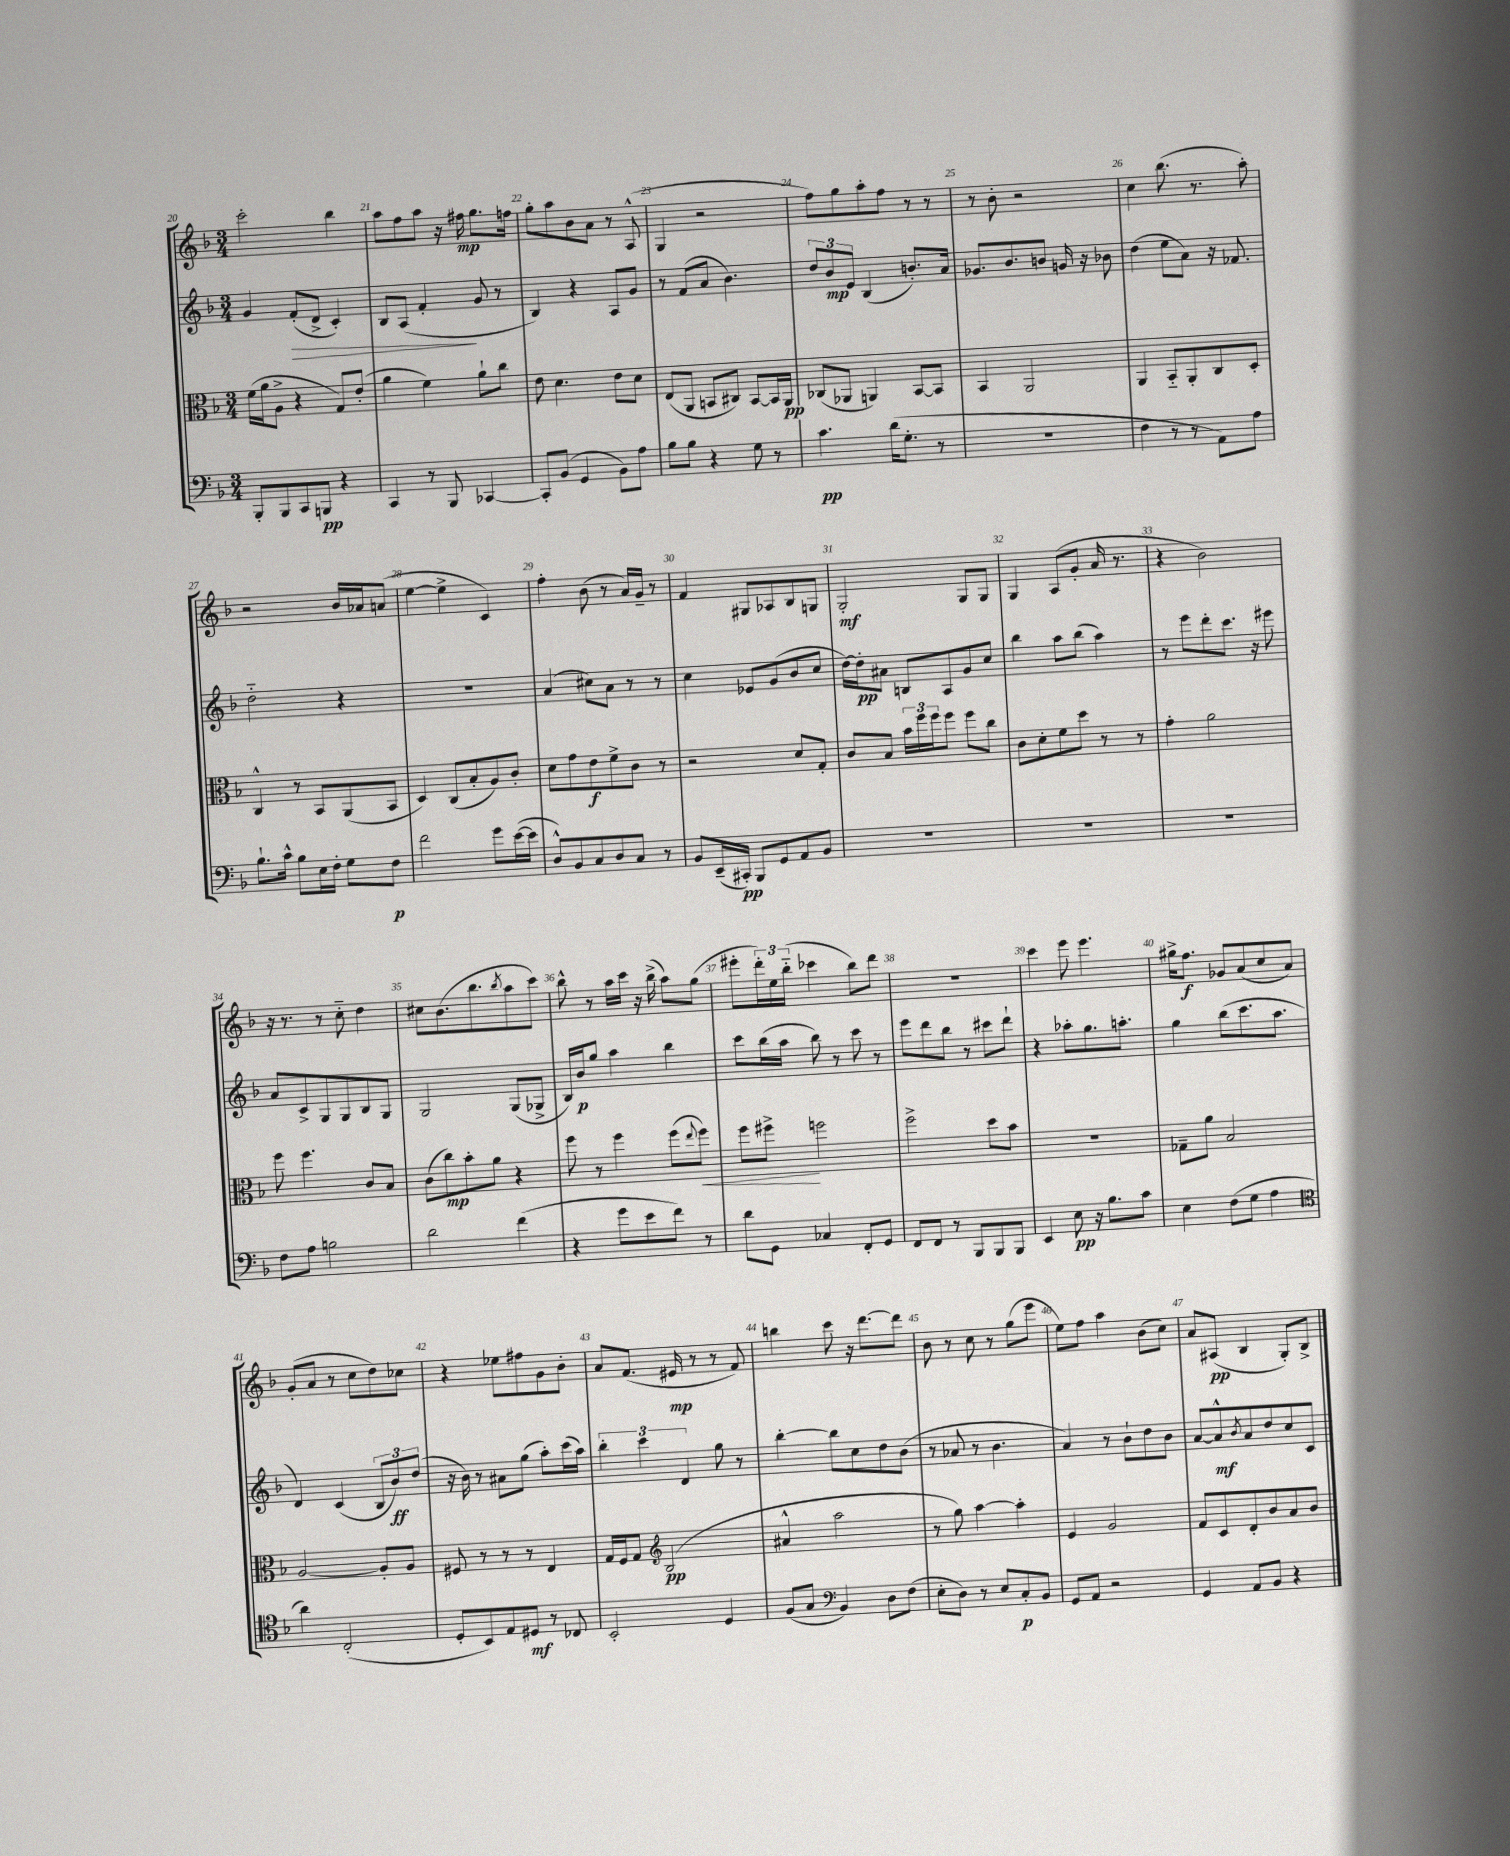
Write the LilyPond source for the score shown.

<<
\new StaffGroup <<
\new Staff = "s0" {
    \clef treble \key f \major \numericTimeSignature \time 3/4
    c'''2-. bes''4 |
    a''8 f''8 a''8 r16 fis''16\mp g''8. f''16 |
    g''8-. a''8 bes'8 a'8 r8 a8-^( |
    g4 r2 |
    f''8) g''8 a''8-. f''8 r8 r8 |
    r8 bes'8-. r2 |
    c''4 bes''8.( r8. a''8-.) |
    r2 bes'16 aes'16 a'8( |
    e''4~ e''4-> c'4) |
    f''4-. bes'8( r8 a'16) g'16-- r8 |
    f'4 gis8 aes8 bes8 g8 |
    g2-.\mf g8 g8 |
    g4 a8( g'8-. a'16 r8. |
    r4 bes'2) |
    r16 r8. r8 c''8-_ d''4 |
    cis''8 bes'8.( bes''8. \acciaccatura { bes''8 } a''8 c'''8) |
    bes''8-^ r8 a''16 c'''16 r16 bes''16->( a''8) g''8( |
    eis'''8-. \tuplet 3/2 { d'''16-.) e''16 bes''16-_( } ces'''4 bes''8) d'''8 |
    R2. |
    c'''4 e'''8 e'''4. |
    gis''16-> f''8.\f ges'8 a'8( c''8 a'8) |
    g'8-.( a'8 r8 c''8 d''8) ces''8 |
    r4 ees''8 fis''8 g'8 bes'8-. |
    a'8 f'8.( eis'16\mp r8 r8 f'8) |
    b''4 c'''8 r16 d'''8.~ d'''8 |
    bes'8 r8 c''8 r8 g''8( e'''8 |
    e''8) f''8 a''4 bes'8( c''8) |
    a'8 ais8\pp( bes4 g8-.) bes8-> \bar "|." |
}
\new Staff = "s1" {
    \clef treble \key f \major \numericTimeSignature \time 3/4
    g'4 f'8-.\>( d'8-> c'4-.) |
    bes8 a8( f'4-.\! g'8 r8 |
    bes4) r4 a8 g'8 |
    r8 f'8( a'8 bes'4.) |
    \tuplet 3/2 { d''8 bes'8\mp e'8 } bes4( b'8.-.) a'16 |
    ges'8. bes'8. b'8 g'16 r16 bes'8 |
    d''4( e''8 a'8) r16 fes'8. |
    d''2-_ r4 |
    R2. |
    a'4( cis''8) a'8 r8 r8 |
    c''4 ees'8 g'8( bes'8 c''8 |
    d''16~) d''16-.\pp ais'8 b8 a8 g'8 c''8 |
    bes''4 a''8 bes''8( a''4) |
    r8 e'''8 d'''8-. c'''8. r16 eis'''8 |
    a'8 c'8-> g8 g8 bes8 g8 |
    g2 g8( ges8-> |
    bes16) bes'16\p g''8 a''4 bes''4 |
    c'''8 bes''16( a''16 bes''8) r8 c'''8 r8 |
    e'''8 d'''8 bes''8 r8 cis'''8 d'''8-! |
    r4 aes''8-. g''8. a''8.-. |
    g''4 bes''8( c'''8. a''8. |
    d'4) c'4( \tuplet 3/2 { bes8 bes'8\ff) d''8( } |
    r16 bes'16) r8 ais'8 g''8( a''8-.) c'''16( a''16) |
    \tuplet 3/2 { bes''4-. c'''4 d'4 } g''8 r8 |
    bes''4~-. bes''8 c''8 d''8 bes'8( |
    r8 aes'8 r8 bes'4. |
    a'4) r8 bes'8-! d''8 bes'8 |
    a'8~ a'8-^\mf \acciaccatura { bes'8 } a'8 d''8 c''8 c'8 \bar "|." |
}
\new Staff = "s2" {
    \clef alto \key f \major \numericTimeSignature \time 3/4
    f'16( a'16 a8-> r4 g8) e'8-.( |
    a'4 f'4) a'8-! c''8 |
    e'8 d'4. e'8 d'8 |
    e8( a,8 b,8 cis8) b,8~ b,16 a,16\pp |
    ces8( aes,8 a,4) bes,8~ bes,8 |
    bes,4 a,2 |
    a,4 bes,8-_ a,8-. c8 d8-. |
    c4-^ r8 bes,8 a,8( bes,8 |
    d4) c8( bes8-. a8) c'8-. |
    d'8 g'8 e'8\f f'8-> c'8 r8 |
    r2 d'8 g8-. |
    c'8 bes8 \tuplet 3/2 { bes'16 f''16 f''16 } f''8 f''8 c''8 |
    c'8 d'8-. f'8 d''8 r8 r8 |
    g'4-. a'2 |
    f''8 f''4. c'8 bes8 |
    c'8( c''8\mp) bes'8-. a'8 r4 |
    f''8 r8 f''4 f''8( \appoggiatura { e''8 } f''8\<) |
    f''8 fis''8->\! f''2 |
    f''2-> d''8 bes'8 |
    R2. |
    ges8-- a'8 bes2 |
    a2~ a8-. a8 |
    fis8 r8 r8 r8 e4 |
    g16 f16 g8 \clef treble bes2\pp( |
    ais'4-^ a''2 |
    r8 g''8) a''4~ a''4-. |
    e'4 g'2 |
    f'8 c'8 d'8-. bes'8 a'8 bes'8 \bar "|." |
}
\new Staff = "s3" {
    \clef bass \key f \major \numericTimeSignature \time 3/4
    bes,,8-. bes,,8 c,8 b,,8\pp r4 |
    c,4 r8 bes,,8 ces,4~ |
    ces,8-. bes,8( g,4 bes,8) a8 |
    bes8 bes8 r4 g8 r8 |
    c'4.\pp d'16( g8.-. r8 |
    R2. |
    f4 r8 r8 a,8) a8 |
    bes8.-! c'16-^ bes8 e16 f16-. g8 f8\p |
    f'2 g'8 e'16~( e'16 |
    d8-^) bes,8 c8 d8 c8 r8 |
    bes,8 e,16--( cis,16-.\pp) bes,,8 g,8 a,8 bes,8 |
    R2. |
    R2. |
    R2. |
    f8 a8 b2 |
    d'2 f'4( |
    r4 g'8 e'8 f'8) r8 |
    d'8 g,8 ces4 f,8-. g,8 |
    f,8 f,8 r8 bes,,8 bes,,8 bes,,8 |
    e,4 e8\pp r16 bes8. c'8 |
    e4 f8( g8 a4 |
    \clef tenor a'4) c2-.( |
    d8-. bes,8) e8 dis8\mf r8 ces8 |
    bes,2-. d4 |
    f8( g8 \clef bass bes,4) d8 f8( |
    e8-. d8) r8 e8 c8-.\p bes,8 |
    g,8 a,8 r2 |
    g,4 a,8 bes,8 r4 \bar "|." |
}
>>
>>
\layout { \context { \Score currentBarNumber = #20 \override BarNumber.break-visibility = ##(#f #t #t) barNumberVisibility = #all-bar-numbers-visible } }
